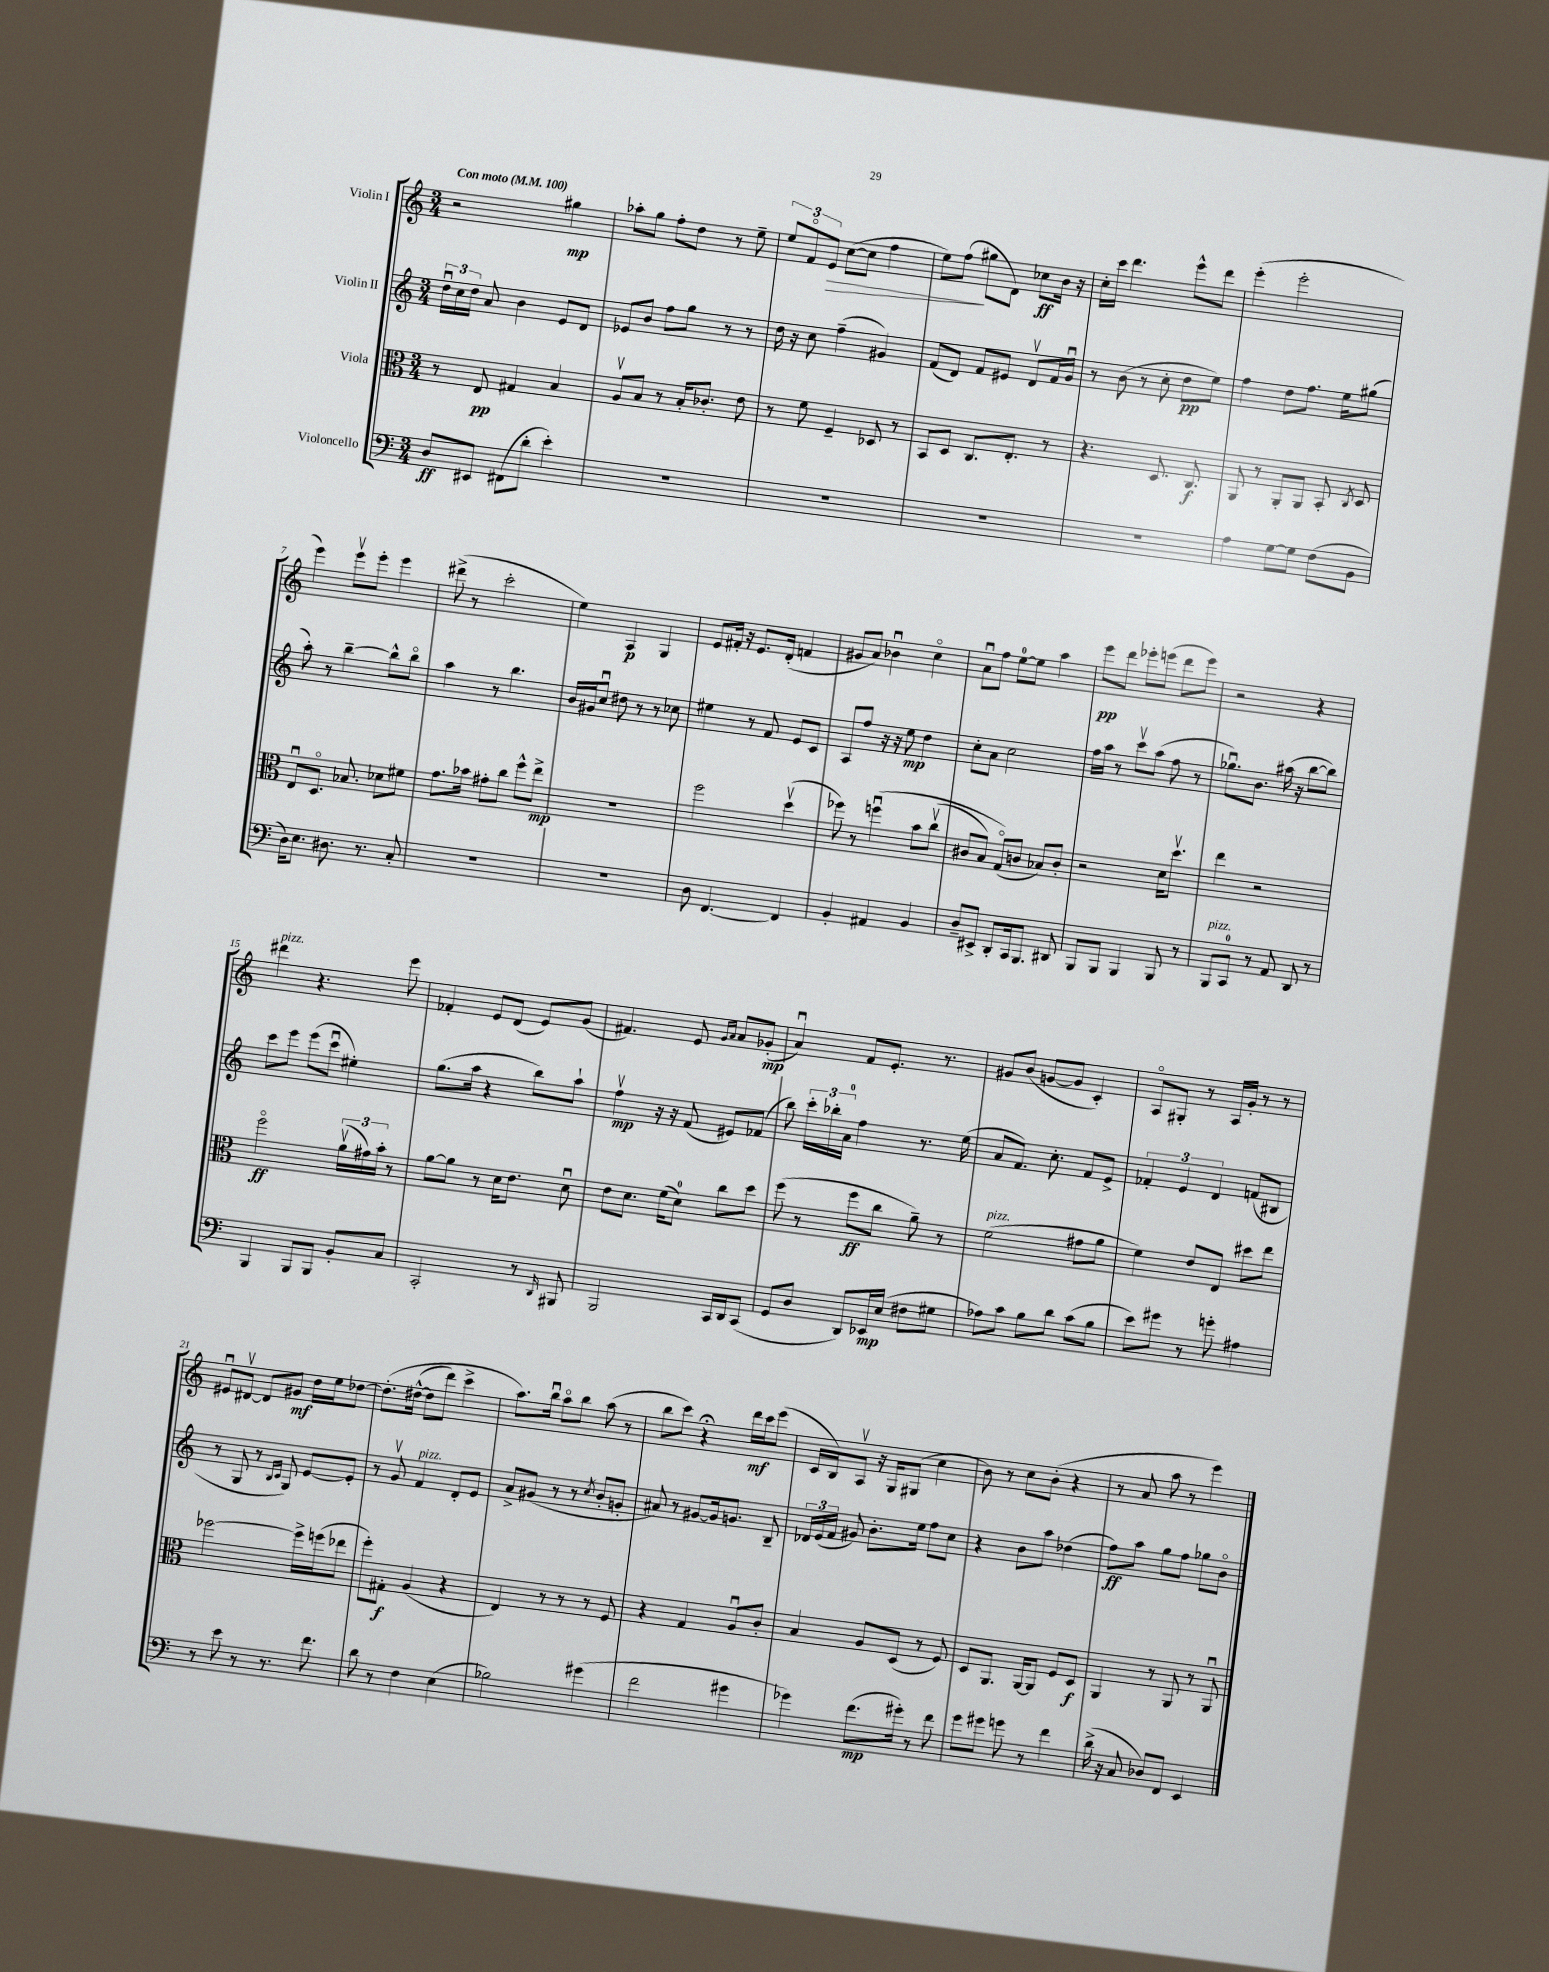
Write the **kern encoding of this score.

**kern	**kern	**kern	**kern
*staff4	*staff3	*staff2	*staff1
*clefF4	*clefC3	*clefG2	*clefG2
*k[]	*k[]	*k[]	*k[]
*M3/4	*M3/4	*M3/4	*M3/4
*MM100	*MM100	*MM100	*MM100
8D	8r	24ddu	2r
.	.	24cc	.
.	.	24dd	.
8EE#	8E	8a	.
(8FF#	4G#	4b	.
8d'	.	.	.
4e')	4B	8e	4gg#
.	.	8d	.
=	=	=	=
2.r	8Av	8e-	8aa-'
.	8B	8b	8gg
.	8r	8ff	8ff'
.	16B'	8gg	8dd
.	8.c-'	.	.
.	.	8r	8r
.	8e	8r	8ee~
=	=	=	=
2.r	8r	16dd	12ee
.	.	16r	.
.	.	.	12fo
.	8f	8cc	.
.	.	.	12e
.	4F~	(4ff~	([8cc
.	.	.	8cc]
.	8D-	4g#)	4ff
.	8r	.	.
=	=	=	=
2.r	8BB	(8f	8ee)
.	8D	8d)	(8ff
.	8.C	8f	8gg#
.	.	8e#	8d)
.	8.E'	.	.
.	.	8dv	8cc-
.	8r	16f	16b
.	.	16gu	16r
=	=	=	=
2.r	4.r	8r	16cc'
.	.	.	16ccc
.	.	(8b	4.ddd
.	.	8r	.
.	8.D	8cc'	.
.	.	8dd	8eee^^
.	8.C	.	.
.	.	8ee)	8ddd
=	=	=	=
4A	8AA	4ff	(4eee'
.	8r	.	.
[8G	8AA'	8dd	2eee'
8G]	8AA	8.ff	.
(8F	8BB'	.	.
.	.	16ee	.
.	8qC	.	.
8BB	8D	(8gg#	.
=	=	=	=
16D)	8Eu	8aa')	4eee)
8.E	.	.	.
.	8.Do	8r	.
8.D#	.	[4bb~	8eeev
.	8.B-	.	.
.	.	.	8eee'
8.r	.	.	.
.	8d-	8bb^^]	4eee
8C'	8f#	8bbo	.
=	=	=	=
2.r	8.g	4aa	(8ddd#^
.	.	.	8r
.	16b-	.	.
.	8g#'	8r	2ccc'
.	8cc	4.bb	.
.	8ff^^	.	.
.	8ee^	.	.
=	=	=	=
2.r	2.r	16b	4ee)
.	.	16g#	.
.	.	8ccu	.
.	.	8dd#	4A
.	.	8r	.
.	.	8r	4G
.	.	8cc-	.
=	=	=	=
8D	2ff	4ee#	8e
[4.FF	.	.	16f#'
.	.	.	16r
.	.	8r	8.e
.	.	8f	.
.	.	.	(16d'
4FF]	(4ddv	8e	4f
.	.	8c	.
=	=	=	=
4BB'	8ff-)	8A	8g#
.	8r	8ff	8a)
4AA#	&(4ffu	16r	4b-u
.	.	16r	.
.	.	8ee	.
4BB	8b	4dd	4cco
.	(8ccv	.	.
=	=	=	=
8D~	8c#	8cc'	8au
8EE#^	8B)	8a	8ff
8DD'	(8Go&)	2cc	[8ee
16CC	8c	.	8ee]
8.BBB	.	.	.
.	8B-)	.	4aa
8DD#	8c'	.	.
=	=	=	=
8BBB	2r	16ff	8eee
.	.	16aa	.
8BBB	.	8r	8ddd
4BBB	.	8cccv	8eee-'
.	.	(8aa	(8eee
8BBB	16d	8ff	8ddd
.	8.ddv	.	.
8r	.	8r	8eee)
=	=	=	=
8BBB	4ee	8.gg-u)	2r
8CC	.	.	.
.	.	8.b	.
8r	2r	.	.
8AA	.	(16aa#	.
.	.	16r	.
8DD	.	[8bb	4r
8r	.	8bb])	.
=	=	=	=
4BBB	2ffo	8ccc	4ddd#
.	.	8eee	.
8BBB	.	(8eee	4.r
8BBB	.	8cccu	.
8BB'	(24av	4ee#')	.
.	24g#)	.	.
.	24b'	.	.
8C	8r	.	8eee
=	=	=	=
2CC'	[8a	(8.gg	4f-'
.	8a]	.	.
.	.	16aa	.
.	8r	4r	8e
.	16d	.	(8d
.	8.e	.	.
8r	.	8bb)	8e)
16qqDD	.	.	.
8BBB#	8du	8aa`	(8g
=	=	=	=
2BBB	8e	4ffv	4.f#)
.	8.d	.	.
.	.	16r	.
.	(16f	16r	.
.	8d)	(8f	8e
.	.	.	16qqg
.	.	.	16qqa
16CC	8cc	8e#)	8a
16DD	.	.	.
(8CC	8dd	(8f-	(8g-'
=	=	=	=
8GG	(8ff	8bb)	4au)
8D	8r	24ccc'	.
.	.	24bb-'	.
.	.	24a	.
8DD)	8ff	4ff	8f
16EE-	8cc	.	8.e'
(16E	.	.	.
8F#	8a~)	8.r	.
.	.	.	8.r
8G#	8r	.	.
.	.	(16ee	.
=	=	=	=
8A-)	(2f	8a	8g#
8c	.	8.f)	(8b
8B	.	.	[8g
.	.	8.cc'	.
8d	.	.	8g]
(8c	8g#	8f	4c')
8B	8a	8e^	.
=	=	=	=
8e)	4f)	6f-'	8Ao
8g#	.	.	8G#'
.	.	6e	.
8r	8e	.	8r
.	.	6d	.
8g'	8E	.	16A
.	.	.	16g'
4A#	8dd#	(8f	8r
.	8ee	8B#	8r
=	=	=	=
8r	[2ff-	8r	8e#u
8e	.	8G	[8d#v
8r	.	8r	8d#]
.	.	16qqB	.
.	.	16qqc	.
8.r	.	8G)	8g#
.	16ff-^]	[8e	16dd
8.f	(16ff	.	16ee
.	8ee-	8e']	[8dd-
=	=	=	=
8d	8ff')	8r	&(8.dd-']
8r	8G#'	8gv	.
.	.	.	([16dd#^^
4F	(4A	4f	8dd#]
.	.	.	8ddd)
(4E	4r	8d'	4ccc^
.	.	8e	.
=	=	=	=
2B-)	4E)	8a^	8.aa&)
.	.	(8g#	.
.	.	.	16bbu
.	8r	8r	8aao
.	8r	8r	8bb
.	.	8qcc	.
(4g#	8r	8b'	(8aa
.	8F	8g'	8r
=	=	=	=
2f	4r	8a#)	8bb
.	.	8r	8ccc)
.	4G	[8g#	4r;
.	.	16g#]	.
.	.	8.g	.
4g#	8Au	.	16ddd
.	.	.	16ccc
.	8c'	8B~	(8eee
=	=	=	=
4g-)	4B	24d-	16c
.	.	(24e	.
.	.	.	16B)
.	.	24f	.
.	.	8g#)	8Av
(8.f	8A	8.b'	16r
.	.	.	16G
.	(8D	.	(8G#
16g#')	.	16ee	.
8r	8r	8ff	4cc
8f	8F)	8cc	.
=	=	=	=
8g	8D	4r	8b)
8g#	8.AA	.	8r
8g	.	8b	8cc
.	[16AA	.	.
8r	8AA]	8aa	(8b'
4f	8F	(4dd-	4r
.	8D	.	.
=	=	=	=
(16d^	4AA	8ff)	8r
16r	.	.	.
8C	.	8aa	8a
8D-)	8r	8gg	8aa
8FF	8AA	8ff	8r
4EE	8r	8gg-	4eee)
.	8AAu	8bo	.
==	==	==	==
*-	*-	*-	*-
